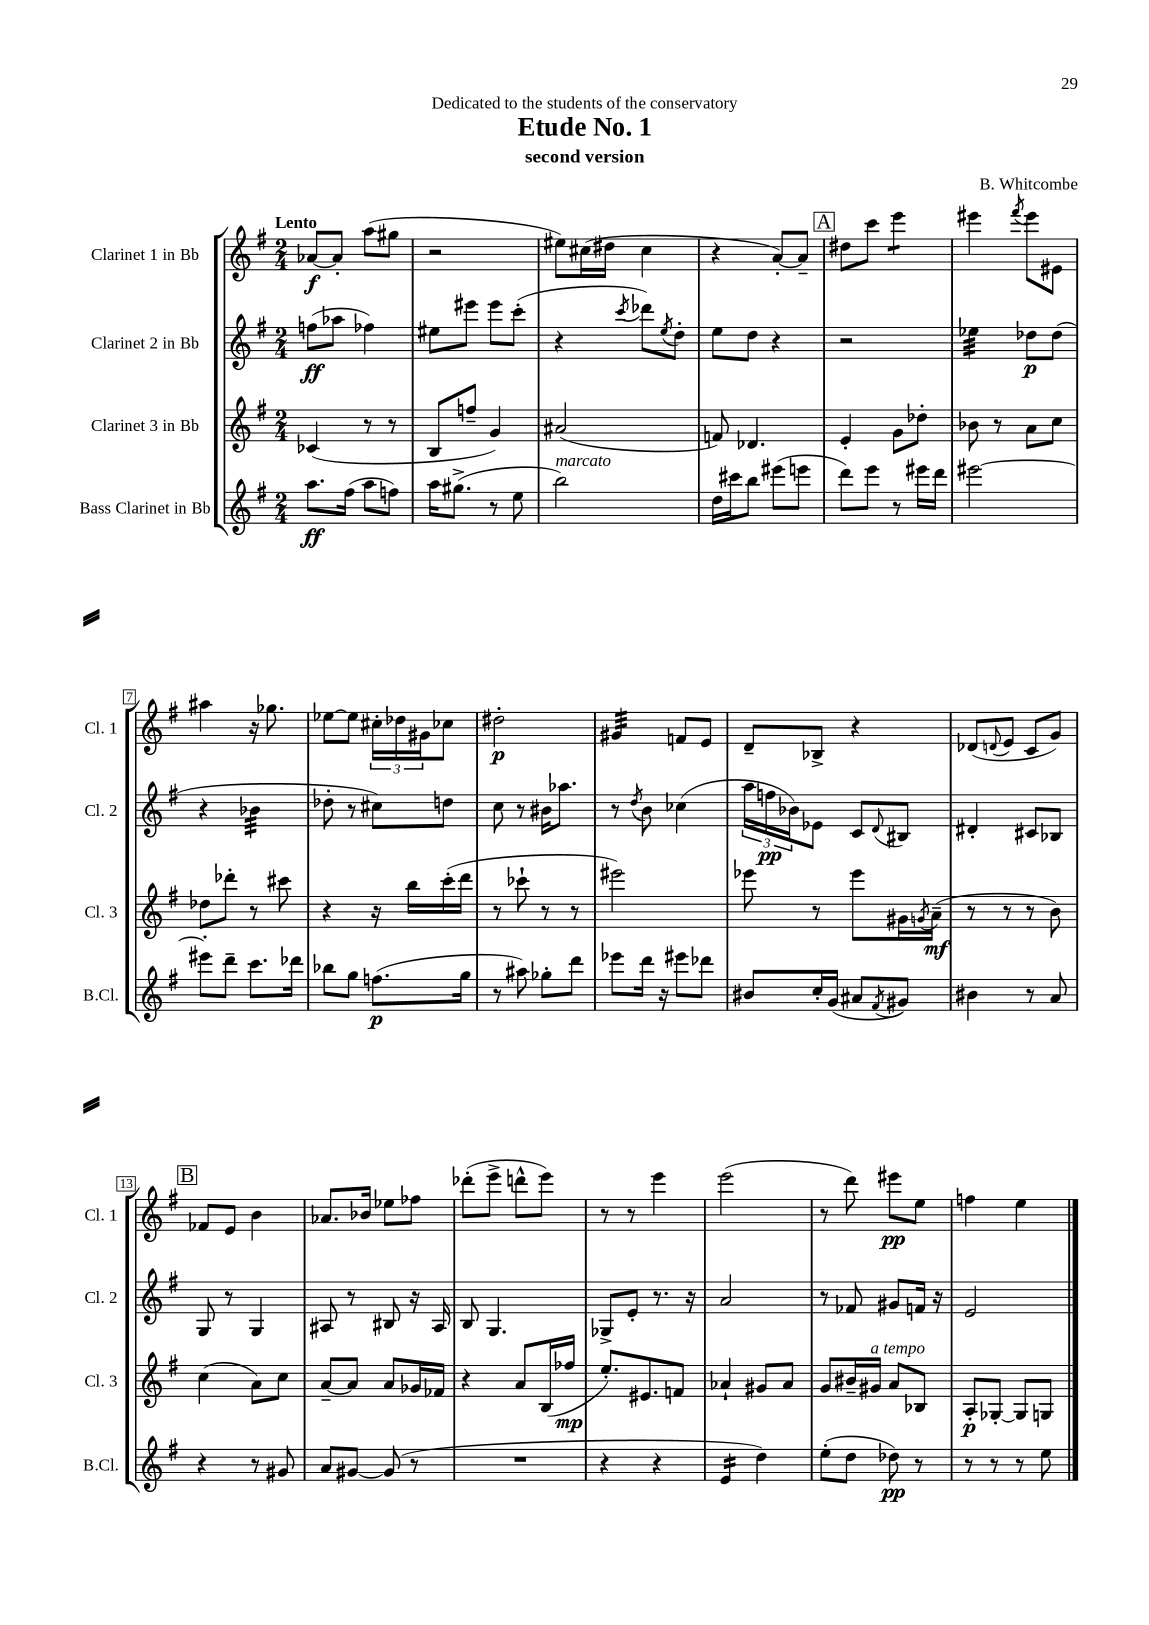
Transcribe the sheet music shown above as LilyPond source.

\header { title = "Etude No. 1" composer = "B. Whitcombe" subtitle = "second version" dedication = "Dedicated to the students of the conservatory" }
<<
\new StaffGroup <<
\new Staff = "s0" \with { instrumentName = "Clarinet 1 in Bb" shortInstrumentName = "Cl. 1" } {
    \clef treble \key g \major \numericTimeSignature \time 2/4 \tempo "Lento"
    aes'8~\f aes'8-. a''8( gis''8 |
    r2 |
    eis''8) cis''16( dis''16 cis''4 |
    r4 a'8~-.) a'8-- |
    \mark \markup { \box "A" } dis''8 c'''8 e'''4:8 |
    eis'''4 \acciaccatura { fis'''8 } eis'''8 eis'8 |
    ais''4 r16 ges''8. |
    ees''8~ ees''8 \tuplet 3/2 { cis''16-. des''16 gis'16 } ces''8 |
    dis''2-.\p |
    gis'4:32 f'8 e'8 |
    d'8-- bes8-> r4 |
    des'8( \appoggiatura { d'8 } e'8 c'8 g'8) |
    \mark \markup { \box "B" } fes'8 e'8 b'4 |
    aes'8. bes'16 ees''8 fes''8 |
    des'''8-.( e'''8-> d'''8-^ e'''8) |
    r8 r8 e'''4 |
    e'''2( |
    r8 d'''8) eis'''8\pp e''8 |
    f''4 e''4 \bar "|." |
}
\new Staff = "s1" \with { instrumentName = "Clarinet 2 in Bb" shortInstrumentName = "Cl. 2" } {
    \clef treble \key g \major \numericTimeSignature \time 2/4
    f''8\ff( aes''8 fes''4) |
    eis''8 eis'''8 eis'''8 c'''8-.( |
    r4 \acciaccatura { c'''8 } des'''8) \acciaccatura { e''8 } d''8-. |
    e''8 d''8 r4 |
    \mark \markup { \box "A" } r2 |
    ees''4:32 des''8\p des''8( |
    r4 bes'4:32 |
    des''8-. r8 cis''8) d''8 |
    c''8 r8 bis'16 aes''8. |
    r8 \acciaccatura { d''8 } b'8 ces''4( |
    \tuplet 3/2 { a''16 f''16\pp bes'16) } ees'8 c'8 \appoggiatura { d'8 } bis8 |
    dis'4-. cis'8 bes8 |
    \mark \markup { \box "B" } g8 r8 g4 |
    ais8 r8 bis8 r16 ais16 |
    b8 g4. |
    ges8-> e'8-. r8. r16 |
    a'2 |
    r8 fes'8 gis'8 f'16 r16 |
    e'2 \bar "|." |
}
\new Staff = "s2" \with { instrumentName = "Clarinet 3 in Bb" shortInstrumentName = "Cl. 3" } {
    \clef treble \key g \major \numericTimeSignature \time 2/4
    ces'4( r8 r8 |
    b8 f''8-- g'4) |
    ais'2( |
    f'8) des'4. |
    \mark \markup { \box "A" } e'4-. g'8 des''8-. |
    bes'8 r8 a'8 c''8 |
    des''8 des'''8-. r8 cis'''8 |
    r4 r16 b''16 c'''16-.( d'''16 |
    r8 ces'''8-! r8 r8 |
    eis'''2) |
    ees'''8 r8 ees'''8 gis'16 \acciaccatura { g'8 } a'16--\mf( |
    r8 r8 r8 b'8) |
    \mark \markup { \box "B" } c''4( a'8) c''8 |
    a'8~-- a'8 a'8 ges'16 fes'16 |
    r4 a'8 b16( fes''16\mp |
    e''8.-.) eis'8. f'8 |
    aes'4-! gis'8 aes'8 |
    g'8 bis'16-- gis'16^\markup { \italic "a tempo" } a'8 bes8 |
    a8-.\p ges8~-. ges8 g8 \bar "|." |
}
\new Staff = "s3" \with { instrumentName = "Bass Clarinet in Bb" shortInstrumentName = "B.Cl." } {
    \clef treble \key g \major \numericTimeSignature \time 2/4
    a''8.\ff fis''16( a''8 f''8) |
    a''16 gis''8.->( r8 e''8 |
    b''2^\markup { \italic "marcato" }) |
    d''16 cis'''16 b''8 eis'''8( e'''8 |
    \mark \markup { \box "A" } d'''8) e'''8 r8 eis'''16 d'''16 |
    eis'''2~ |
    eis'''8-. d'''8-- c'''8. des'''16 |
    bes''8 g''8 f''8.\p( g''16 |
    r8 ais''8) ges''8-. d'''8 |
    ees'''8 d'''16 r16 eis'''8 des'''8 |
    bis'8 c''16-. g'16( ais'8 \acciaccatura { fis'8 } gis'8) |
    bis'4 r8 a'8 |
    \mark \markup { \box "B" } r4 r8 gis'8 |
    a'8 gis'8~ gis'8( r8 |
    R2 |
    r4 r4 |
    e'4:16 d''4) |
    e''8-.( d''8 des''8\pp) r8 |
    r8 r8 r8 e''8 \bar "|." |
}
>>
>>
\layout { \context { \Score \override BarNumber.stencil = #(make-stencil-boxer 0.1 0.3 ly:text-interface::print) } }
